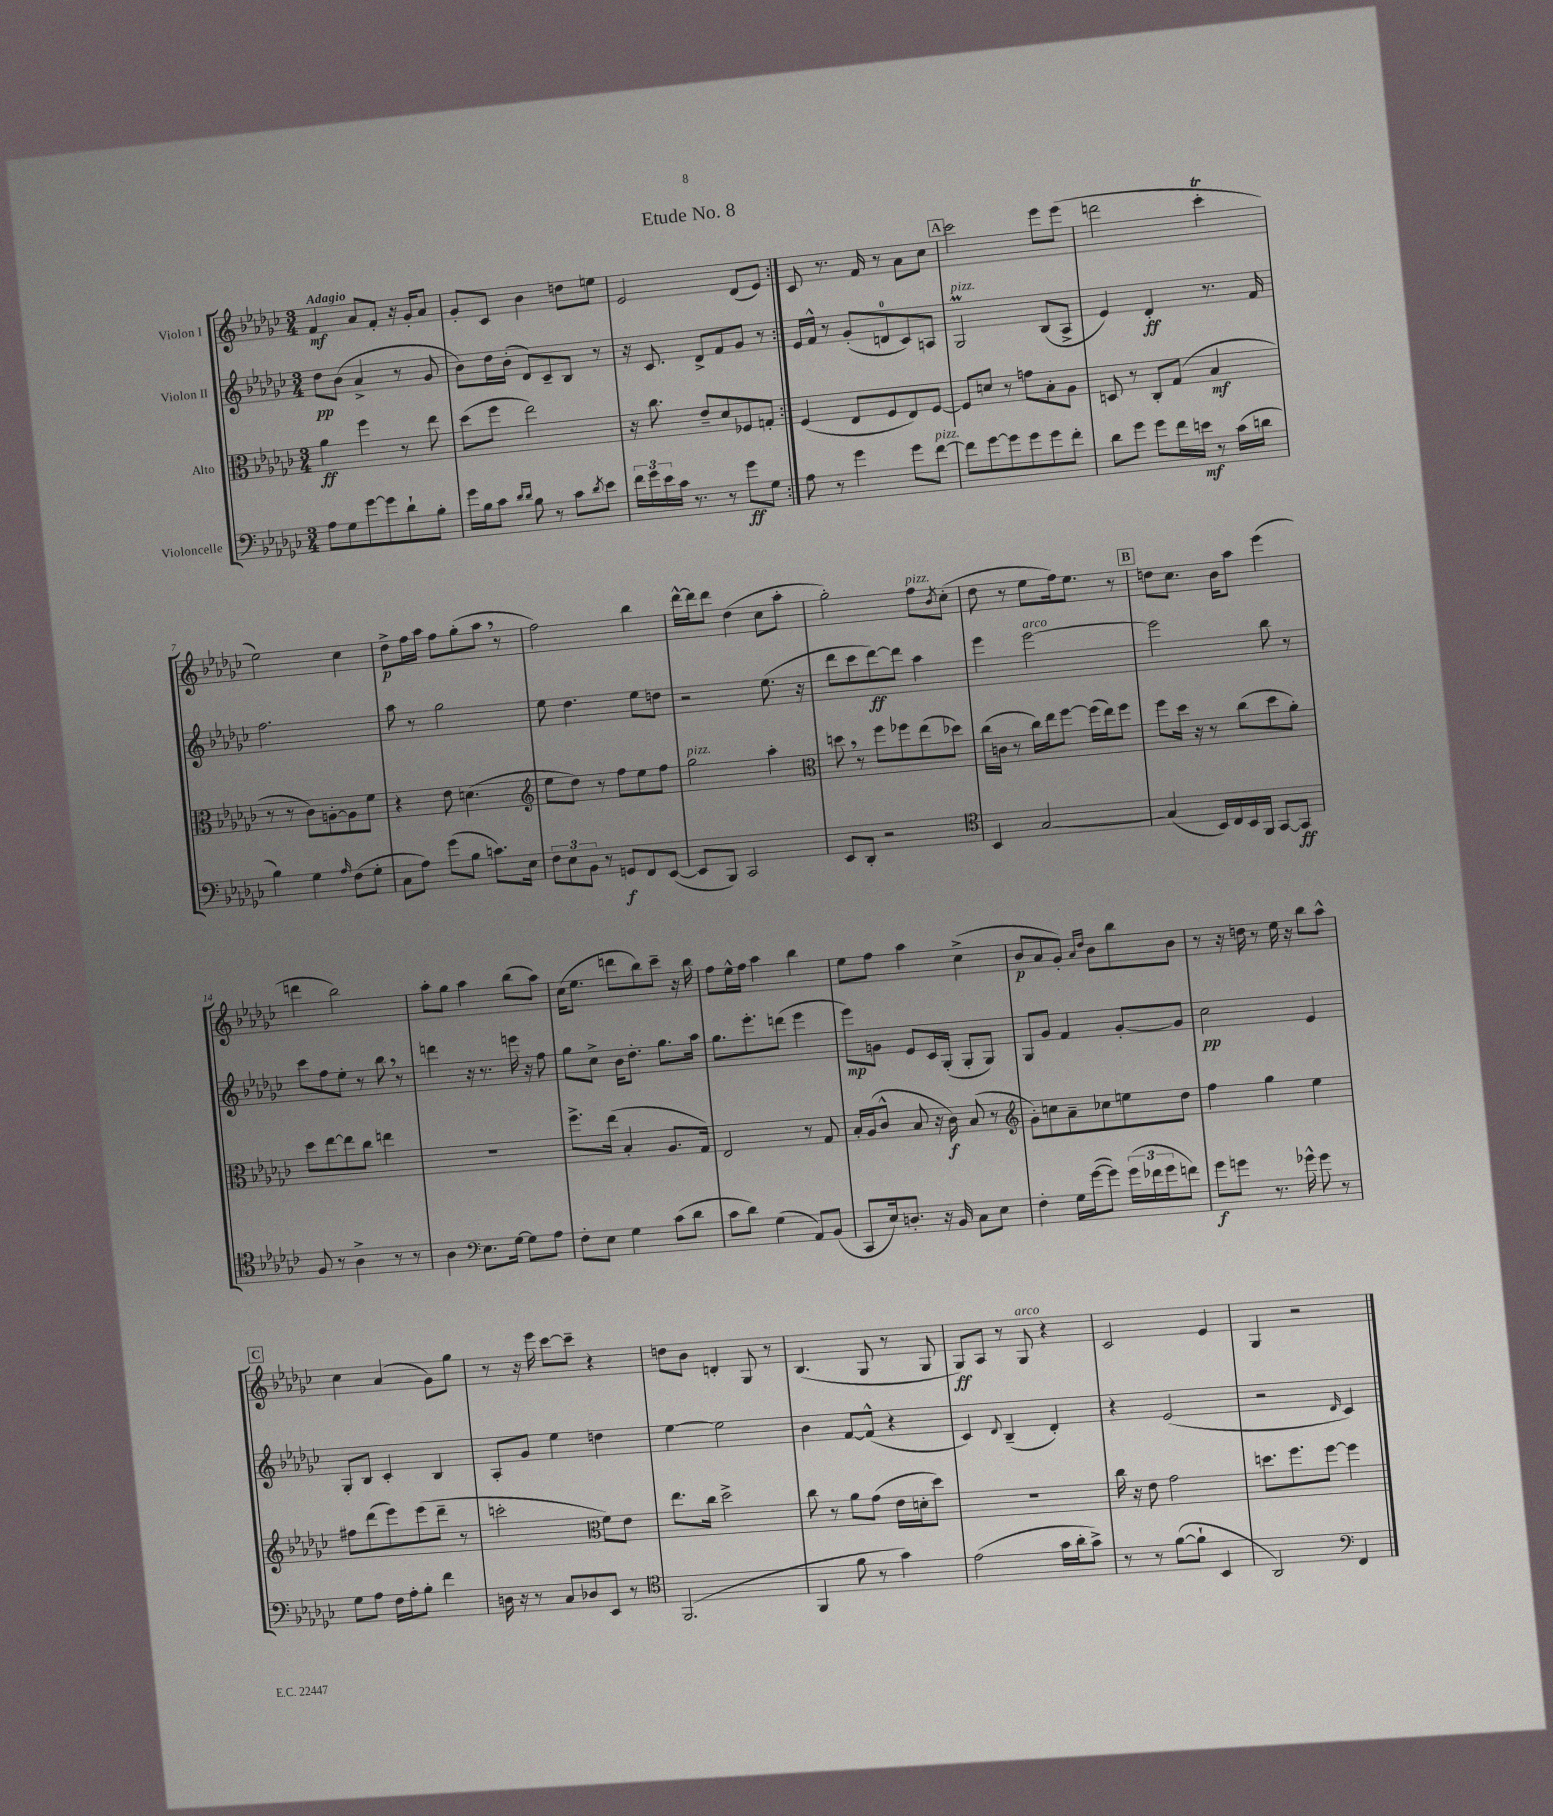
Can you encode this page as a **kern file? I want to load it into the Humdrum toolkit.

**kern	**kern	**kern	**kern
*staff4	*staff3	*staff2	*staff1
*clefF4	*clefC3	*clefG2	*clefG2
*k[b-e-a-d-g-c-]	*k[b-e-a-d-g-c-]	*k[b-e-a-d-g-c-]	*k[b-e-a-d-g-c-]
*M3/4	*M3/4	*M3/4	*M3/4
8A-	4a-	8dd-	4f
8G-	.	(8b-	.
[8g-	4ff	4a-^	8a-
8g-]	.	.	8f'
8d-`	8r	8r	16r
.	.	.	16g-'
8B-'	8ee-	8g-	8a-
=	=	=	=
16g-	(8dd-	8b-)	8g-'
16B-	.	.	.
8c-	8ff	16dd-	8c-
.	.	(16b-'	.
16qqd-	.	.	.
16qqd-	.	.	.
8B-	2ee-)	8d-)	4b-
8r	.	8c-~	.
8c-	.	8B-	8dd
8qd-	.	.	.
8e-	.	8r	8ee
=	=	=	=
24f	16r	16r	2e-
24g-	.	.	.
.	8.cc-	8.c-	.
24e-	.	.	.
16c-	.	.	.
8.r	.	.	.
.	8e-~	8d-^	.
8r	8d-	8f	.
8g-	8F-	8g-	(8d-
8G-	8G'	8r	8e-)
=:|!	=:|!	=:|!	=:|!
8A-	(4F	16e-	8c-
.	.	16f^^	.
8r	.	8r	8.r
4g-	8E-	(8g-'	.
.	.	.	16f
.	8F	8d	8r
8g-	8E-)	8c-)	8a-
[8f	[8F	8A	8cc-
=	=	=	=
8f]	8F]	2G-	2ccc-
[8g-	8d	.	.
8g-]	8r	.	.
8g-	8g	.	.
8g-	8B-'	(8B-	8eee-
8f'	8A-	8A-^	(8eee-
=	=	=	=
8d-	8D	4e-)	2ddd
8g-	8r	.	.
8g-	8C-'	4d-'	.
16f	(8G-	.	.
16e	.	.	.
8r	4B-	8.r	4ccc-'
(16c-	.	.	.
16d	.	16f	.
=	=	=	=
4B-)	8r	2.ff	2ee-)
.	8r	.	.
4G-	8c-)	.	.
.	[8A'	.	.
16qqA-	.	.	.
(8F	8A]	.	4cc-
8G-'	8f	.	.
=	=	=	=
8C-	4r	8aa-	8dd-^
8A-)	.	8r	16ff
.	.	.	16aa-
(8g-	8e-	2gg-	8ff
8B-	(4.d	.	(8gg-'
8.c)	.	.	8aa-
.	.	.	8r
16E-	.	.	.
=	=	=	=
*	*clefG2	*	*
12F	8ee-	8ee-	2ff)
12E-	.	.	.
.	8dd-)	4.dd-	.
12BB-	.	.	.
8r	8r	.	.
8GG	8ff	.	.
8FF	8ee-	8ee-	4bb-
([8EE-	8ff	8dd	.
=	=	=	=
8EE-]	2gg-	2r	[16ddd-^^
.	.	.	16ddd-]
8BBB-)	.	.	8ddd-
2CC-	.	.	(4dd-
.	4aa-'	(8.ee-	8cc-
.	.	.	8aa-'
.	.	16r	.
=	=	=	=
*	*clefC3	*	*
8EE-	8dd	8ddd-	2gg-')
8DD-'	8r	8ccc-	.
2r	8ff	[8ddd-)	.
.	8ff-	8ddd-]	.
.	(8ee-	4aa-	8ff
.	.	.	8qb-
.	8dd-)	.	(8cc-'
=	=	=	=
*clefC4	*	*	*
4BB-	(16cc-	4eee-	8dd-
.	16c	.	.
.	8r	.	8r
[2G-	16cc-)	[2eee-	8ee-
.	16ee-	.	.
.	[8ff	.	16ff)
.	.	.	8.ee-
.	(16ff]	.	.
.	16ee-)	.	.
.	8ff	.	8r
=	=	=	=
(4G-]	8ff	2eee-]	8dd
.	16dd-	.	8.cc-
.	16r	.	.
16BB-)	8r	.	.
16C-	.	.	16b-
16BB-	(8cc-	.	8aa-
16FF	.	.	.
[8GG-	8dd-	8bb-	(4eee-
8GG-]	8a-')	8r	.
=	=	=	=
8F	8dd-	8ccc-	4ddd
8r	[8ee-	8ff	.
4A-^	8ee-]	8ee-'	2bb-)
.	8cc-	8r	.
8r	4ee	8bb-	.
8r	.	8r	.
=	=	=	=
4A-	2.r	4ddd	8aa-'
.	.	.	8gg-
*clefF4	*	*	*
8.E-	.	16r	4aa-
.	.	8.r	.
[16G-	.	.	.
8G-]	.	16eee	(8bb-
.	.	16r	.
8A-	.	8ff	8aa-)
=	=	=	=
8F'	8.ff^	8gg-	(16cc-
.	.	.	8.ee-
8E-	.	8cc-^	.
.	(16ee-	.	.
4G-	4B-'	16b-	8ddd
.	.	8.dd-'	.
.	.	.	8bb-)
(8c-	8.A-	8.gg-	8ccc-~
8d-	.	.	16r
.	16G-)	16aa-	16bb-
=	=	=	=
8c-	2E-	8.gg-	8ff
8d-)	.	.	16ee-^^
.	.	8.eee-'	16ff
(4G-	.	.	4aa-
.	.	(8ddd	.
8AA-)	8r	4eee-	4bb-
(8BB-	8G-	.	.
=	=	=	=
8CC-	16B-'	8eee-)	8ee-
.	(16A-	.	.
16E-)	8c-^^	8g	8ff
8.D'	.	.	.
.	8B-	8e-	4aa-
16r	16r	16c-	.
16BB-	16c-)	(16G-'	.
8C-	(8B-	8G-'	(4cc-^
8E-	8r	8G-)	.
=	=	=	=
*	*clefG2	*	*
4F'	8g-')	8G-	8b-
.	8cc	8g-	8a-
16G-	8a-~	4f	8g-')
([16g-	.	.	.
.	.	.	16qqa-
.	.	.	16qqdd-
8g-])	8cc-	.	8b-
(24g-	8ee	[8g-'	8bb-
24f-	.	.	.
24g-	.	.	.
8f)	8dd-	8g-]	8b-
=	=	=	=
8g-	4ff	2cc-	8r
8g	.	.	16r
.	.	.	16dd
8.r	4gg-	.	8r
.	.	.	16ee-
16g-^^	.	.	16r
8g-	4ee-	4e-	8bb-
8r	.	.	8aa-^^
=	=	=	=
8G-	8ff#	8G-'	4cc-
8A-	(8ddd-	8B-	.
16F	8eee-)	4c-'	(4a-
16A-'	.	.	.
8B-'	(8eee-	.	.
4f	8ddd-~	4B-	8g-)
.	8r	.	8gg-
=	=	=	=
16D	2ccc'	8A-'	8r
16r	.	.	.
8r	.	8g-	16r
.	.	.	16eee-
8C-	.	4ee-	[8ccc-
8D-	.	.	8ccc-~]
*	*clefC3	*	*
8EE-	8f)	4dd	4r
8r	8e-	.	.
=	=	=	=
*clefC4	*	*	*
(2.FF	8.ee-	[4ee-	8dd
.	.	.	8b-
.	16cc-	.	.
.	2dd-^	2ee-]	4d'
.	.	.	8G-
.	.	.	8r
=	=	=	=
4FF	8cc-	4b-	(4.B-
.	8r	.	.
8f	8a-	[8f	.
8r	(8g-	(8f^^]	8G-
4g-)	16e-	4r	8r
.	16d'	.	.
.	8dd-)	.	8G-
=	=	=	=
(2e-	2.r	4c-)	8G-)
.	.	.	8A-
.	.	8qqd-	.
.	.	(4B-~	8r
.	.	.	8G-
16g-	.	4d-')	4r
16a-'	.	.	.
8g-^)	.	.	.
=	=	=	=
8r	16cc-	4r	2c-
.	16r	.	.
8r	8e-	.	.
([8f	2g-	(2e-	.
8f`]	.	.	.
4BB-	.	.	4e-
=	=	=	=
2AA-)	8.dd	2r	4G-
.	8.ff	.	.
.	.	.	2r
.	[8ff	.	.
*clefF4	*	*	*
.	.	16qqd-	.
4FF	4ff]	4c-)	.
==	==	==	==
*-	*-	*-	*-
